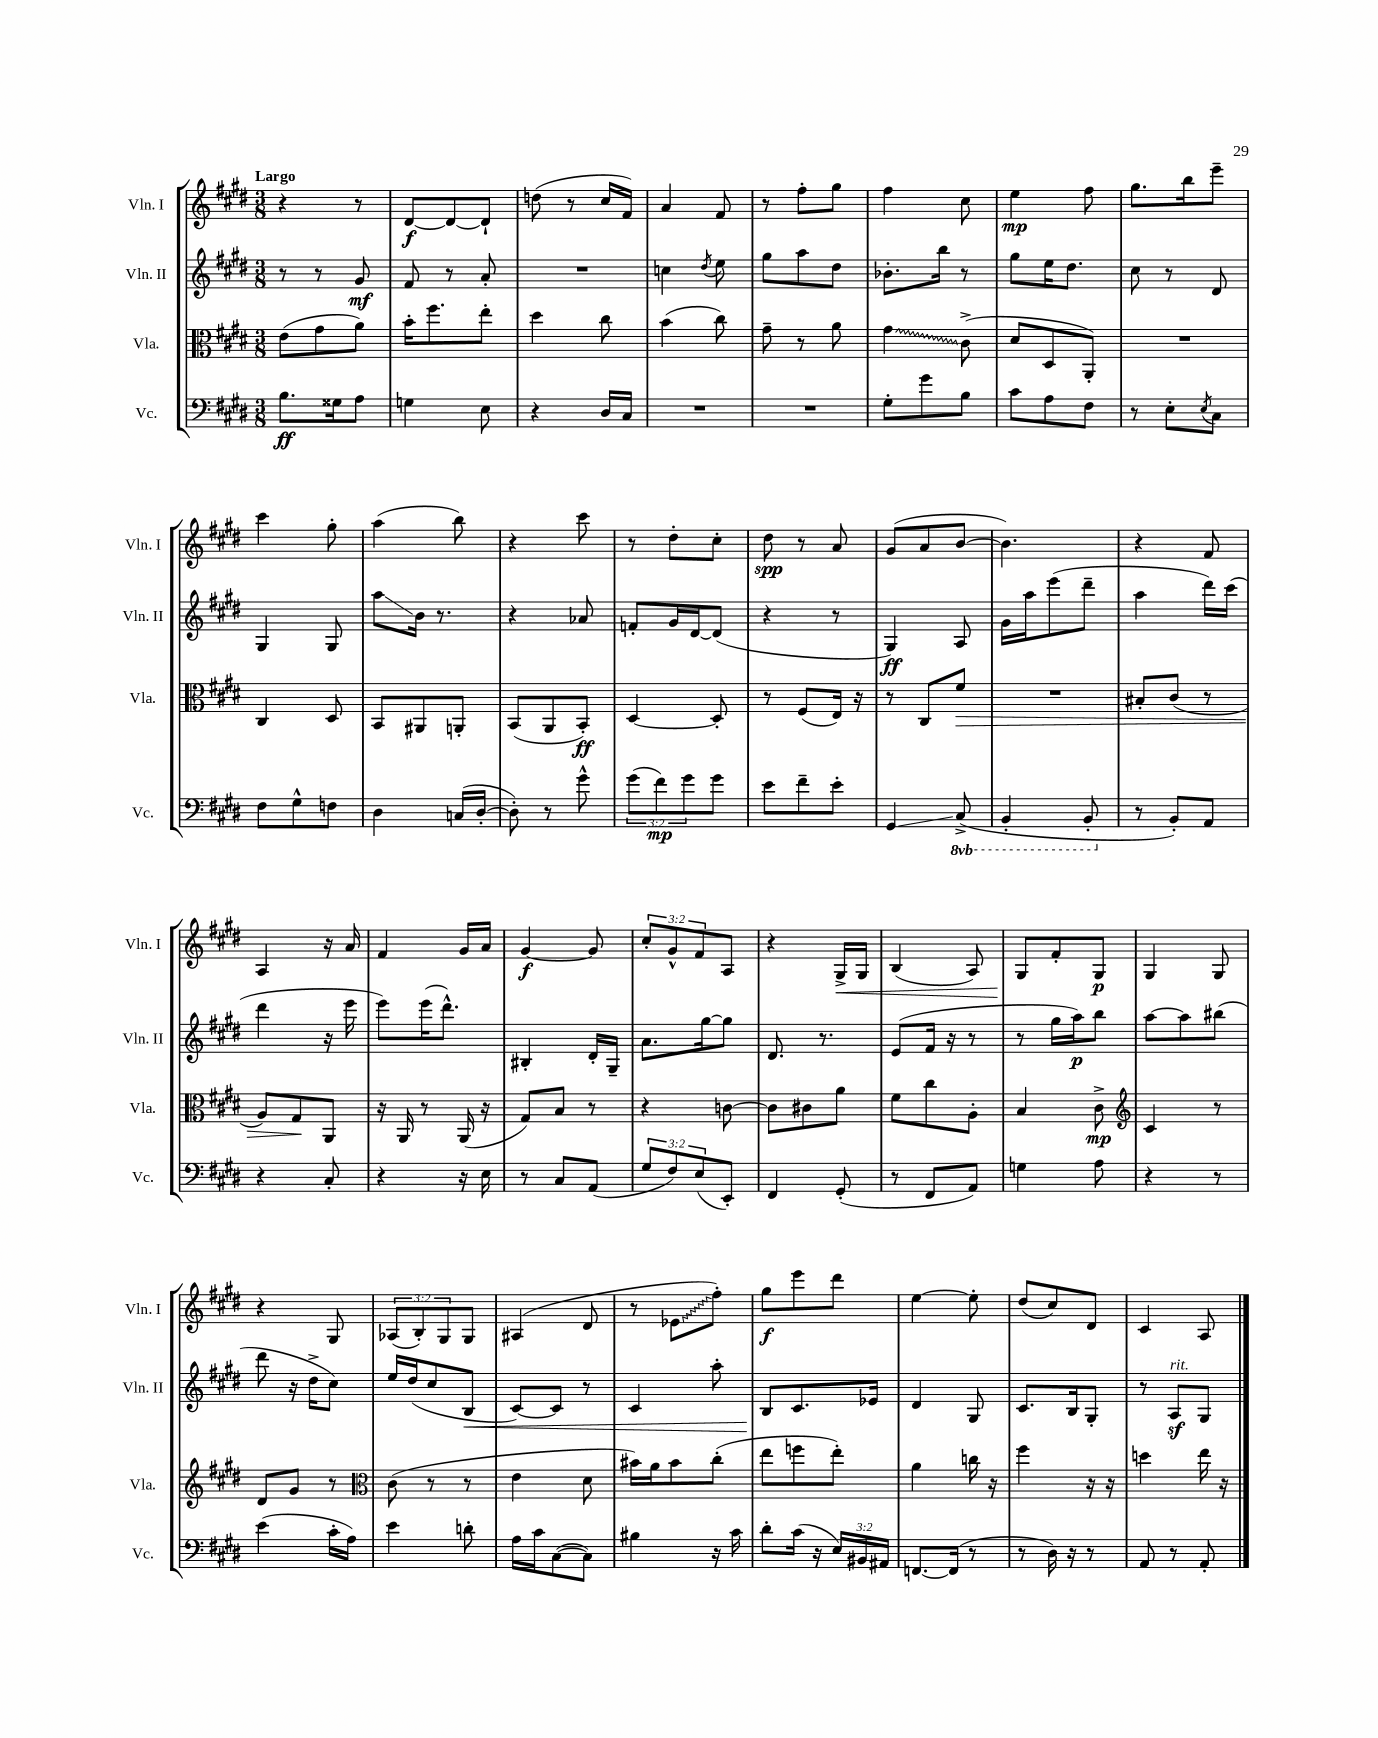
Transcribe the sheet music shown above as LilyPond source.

<<
\new StaffGroup <<
\new Staff = "s0" \with { instrumentName = "Vln. I" shortInstrumentName = "Vln. I" } {
    \clef treble \key e \major \numericTimeSignature \time 3/8 \override Staff.TupletNumber.text = #tuplet-number::calc-fraction-text \tempo "Largo"
    r4 r8 |
    dis'8~\f dis'8~ dis'8-! |
    d''8( r8 cis''16 fis'16) |
    a'4 fis'8 |
    r8 fis''8-. gis''8 |
    fis''4 cis''8 |
    e''4\mp fis''8 |
    gis''8. b''16 e'''8-- |
    cis'''4 gis''8-. |
    a''4( b''8) |
    r4 cis'''8 |
    r8 dis''8-. cis''8-. |
    dis''8\spp r8 a'8 |
    gis'8( a'8 b'8~ |
    b'4.) |
    r4 fis'8 |
    a4 r16 a'16 |
    fis'4 gis'16 a'16 |
    gis'4~\f gis'8 |
    \tuplet 3/2 { cis''8-. gis'8-^ fis'8 } a8 |
    r4 gis16->\< gis16 |
    b4( a8) |
    gis8\! fis'8-. gis8\p |
    gis4 gis8 |
    r4 gis8 |
    \tuplet 3/2 { aes8( b8-.) gis8 } gis8 |
    ais4( dis'8 |
    r8 \once \override Glissando.style = #'zigzag ees'8\glissando fis''8-.) |
    gis''8\f e'''8 dis'''8 |
    e''4~ e''8-. |
    dis''8( cis''8) dis'8 |
    cis'4 a8 \bar "|." |
}
\new Staff = "s1" \with { instrumentName = "Vln. II" shortInstrumentName = "Vln. II" } {
    \clef treble \key e \major \numericTimeSignature \time 3/8
    r8 r8 gis'8\mf |
    fis'8 r8 a'8-. |
    R4. |
    c''4 \acciaccatura { dis''8 } e''8 |
    gis''8 a''8 dis''8 |
    bes'8.-. b''16 r8 |
    gis''8 e''16 dis''8. |
    cis''8 r8 dis'8 |
    gis4 gis8 |
    a''8\glissando b'16 r8. |
    r4 aes'8 |
    f'8-. gis'16 dis'16~ dis'8( |
    r4 r8 |
    gis4\ff) a8 |
    gis'16 a''16 e'''8( dis'''8-- |
    a''4 dis'''16) cis'''16( |
    dis'''4 r16 e'''16 |
    e'''8) e'''16( dis'''8.-^) |
    bis4-. dis'16-. gis16-- |
    a'8. gis''16~ gis''8 |
    dis'8. r8. |
    e'8( fis'16 r16 r8 |
    r8 gis''16 a''16\p) b''8 |
    a''8~ a''8 bis''8( |
    dis'''8 r16 dis''16-> cis''8) |
    e''16 dis''16( cis''8 b8\< |
    cis'8~) cis'8 r8 |
    cis'4 a''8-. |
    b8\! cis'8. ees'16 |
    dis'4 gis8 |
    cis'8. b16 gis8-. |
    r8 a8\sf^\markup { \italic "rit." } gis8 \bar "|." |
}
\new Staff = "s2" \with { instrumentName = "Vla." shortInstrumentName = "Vla." } {
    \clef alto \key e \major \numericTimeSignature \time 3/8
    e'8( gis'8 a'8) |
    b'16-. fis''8. e''8-. |
    dis''4 cis''8 |
    b'4( cis''8) |
    gis'8-- r8 a'8 |
    \once \override Glissando.style = #'zigzag gis'4\glissando cis'8->( |
    dis'8 dis8 a,8-.) |
    R4. |
    cis4 dis8 |
    b,8 ais,8 a,8-. |
    b,8( a,8 b,8-.\ff) |
    dis4~ dis8-. |
    r8 fis8( e16) r16 |
    r8 cis8 fis'8\> |
    R4. |
    bis8-. cis'8( r8 |
    a8) gis8\! a,8 |
    r16 a,16 r8 a,16( r16 |
    gis8) b8 r8 |
    r4 c'8~ |
    c'8 cis'8 a'8 |
    fis'8 cis''8 a8-. |
    b4 cis'8->\mp |
    \clef treble cis'4 r8 |
    dis'8 gis'8 r8 |
    \clef alto cis'8( r8 r8 |
    e'4 dis'8 |
    bis'16) a'16 bis'8 cis''8-.( |
    e''8 f''8 e''8-.) |
    a'4 c''16 r16 |
    fis''4 r16 r16 |
    d''4 e''16 r16 \bar "|." |
}
\new Staff = "s3" \with { instrumentName = "Vc." shortInstrumentName = "Vc." } {
    \clef bass \key e \major \numericTimeSignature \time 3/8 \override Staff.TupletNumber.text = #tuplet-number::calc-fraction-text \set Staff.ottavationMarkups = #ottavation-simple-ordinals
    b8.\ff gisis16 a8 |
    g4 e8 |
    r4 dis16 cis16 |
    R4. |
    R4. |
    gis8-. gis'8 b8 |
    cis'8 a8 fis8 |
    r8 e8-. \acciaccatura { e8 } cis8 |
    fis8 gis8-^ f8 |
    dis4 c16( dis16~-. |
    dis8-.) r8 gis'8-^ |
    \tuplet 3/2 { gis'8( fis'8\mp) gis'8 } gis'8 |
    e'8 fis'8-- e'8-. |
    gis,4\glissando \ottava #-1 cis,8->( |
    b,,4-. b,,8-. \ottava #0 |
    r8 b,8-.) a,8 |
    r4 cis8-. |
    r4 r16 e16 |
    r8 cis8 a,8( |
    \tuplet 3/2 { gis8 fis8) e8( } e,8-.) |
    fis,4 gis,8-.( |
    r8 fis,8 a,8) |
    g4 a8 |
    r4 r8 |
    e'4( cis'16-. a16) |
    e'4 d'8-. |
    a16 cis'16 cis8~( cis8) |
    bis4 r16 cis'16 |
    dis'8-. cis'16( r16 \tuplet 3/2 { e16) bis,16 ais,16 } |
    f,8.~ f,16( r8 |
    r8 dis16) r16 r8 |
    a,8 r8 a,8-. \bar "|." |
}
>>
>>
\layout { \context { \Score \remove "Bar_number_engraver" } }
